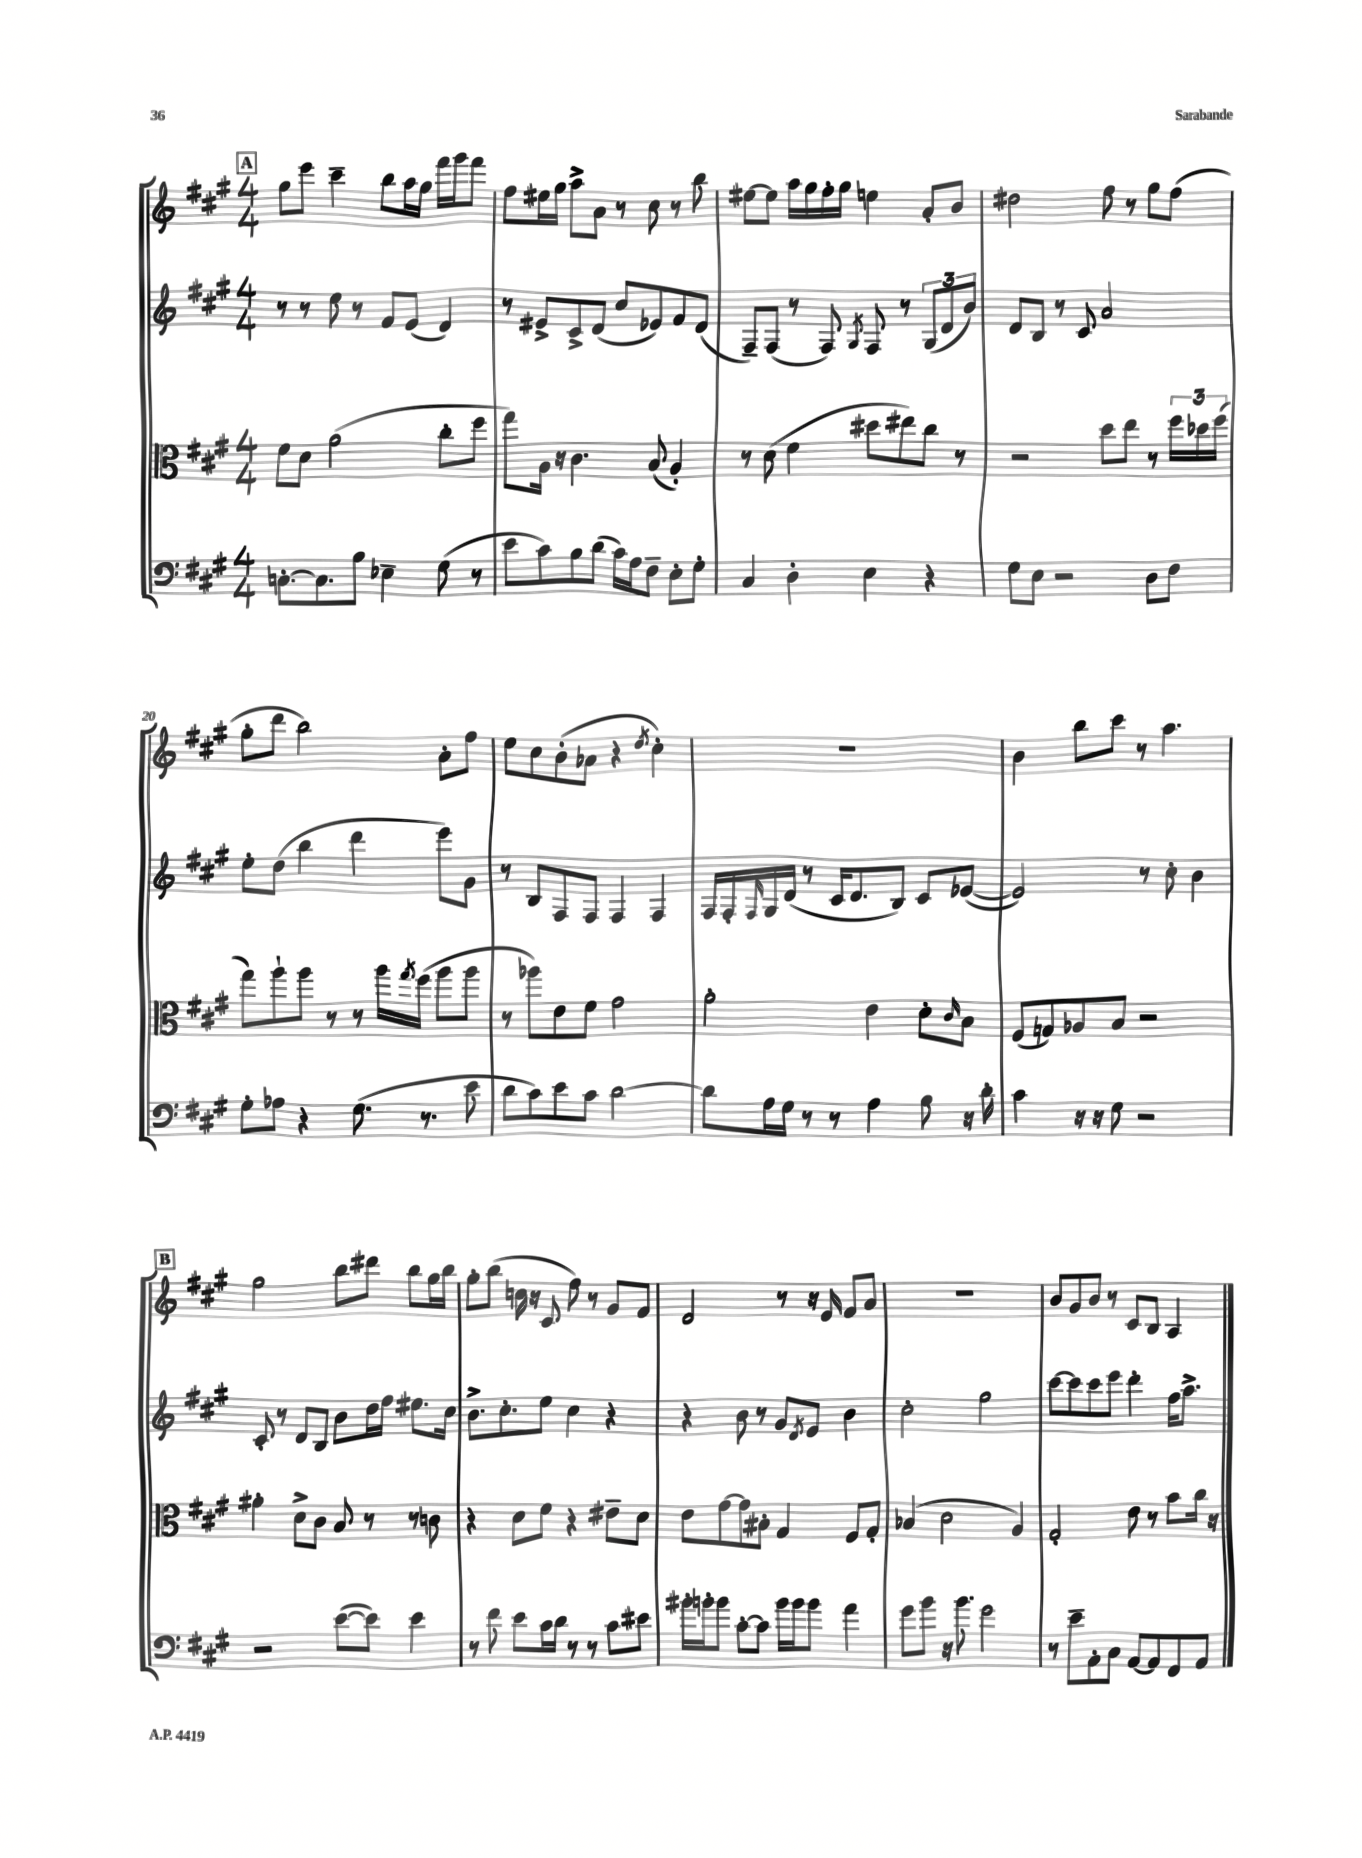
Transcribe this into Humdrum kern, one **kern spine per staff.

**kern	**kern	**kern	**kern
*staff4	*staff3	*staff2	*staff1
*clefF4	*clefC3	*clefG2	*clefG2
*k[f#c#g#]	*k[f#c#g#]	*k[f#c#g#]	*k[f#c#g#]
*M4/4	*M4/4	*M4/4	*M4/4
[8.C'	8f#	8r	8gg#
.	8d	8r	8eee
8.C]	.	.	.
.	(2a	8ee	4ccc#~
8B	.	8r	.
4E-~	.	8f#	8bb
.	.	(8e	16aa
.	.	.	16gg#
(8G#	8cc#'	4d)	16fff#
.	.	.	16ggg#
8r	8ff#	.	8fff#
=	=	=	=
8e	8gg#)	8r	8ff#
8c#)	16A	8e#^	16ee#
.	16r	.	16gg#
8B	4.c#	8c#^	8aa^
(8d	.	(8d	8a
16c#)	.	8cc#	8r
16A	.	.	.
8F#~	(8B	8e-)	8cc#
8E'	4A')	8f#	8r
8G#'	.	(8d	8bb
=	=	=	=
4C#	8r	8F#~)	[8ee#
.	(8d	(8F#	8ee#]
4D'	4f#	8r	16aa
.	.	.	16gg#
.	.	8F#)	16ff#'
.	.	.	16gg#
.	.	8qG#	.
4E	8dd#	8F#	4ee
.	8ee#)	8r	.
4r	8cc#	(12G#	8a'
.	.	12d	.
.	8r	.	8b
.	.	12b)	.
=	=	=	=
8G#	2r	8d	2dd#
8E	.	8B	.
2r	.	8r	.
.	.	8c#	.
.	8dd	2a	8ff#
.	8ee	.	8r
8D	8r	.	8gg#
8F#	24ff#	.	(8ff#
.	24dd-	.	.
.	(24ff#	.	.
=	=	=	=
8G#'	8gg#)	8ee'	8gg#'
8A-	8aa`	(8dd	8ddd
4r	8aa	4bb	2bb)
.	8r	.	.
(8.G#	8r	4ddd	.
.	16aa	.	.
.	8qgg#	.	.
8.r	(16ff#	.	.
.	8aa	8eee)	8a'
8e	8aa	8g#	8ff#
=	=	=	=
8d	8r	8r	8ee
8c#)	8aa-)	8B	8cc#
8e	8e	8F#	(8b'
8c#	8f#	8F#	8a-
[2d	2g#	4F#	4r
.	.	.	8qdd
.	.	4F#	4cc#')
=	=	=	=
8d]	2a'	16F#	1r
.	.	16F#'	.
.	.	16qqF#	.
16A	.	16G#	.
16G#	.	(16d	.
8r	.	8r	.
8r	.	16c#	.
.	.	8.d	.
4A	4e	.	.
.	.	8B)	.
8B	8d'	8c#	.
.	16qqc#	.	.
16r	8B	([8e-	.
16d'	.	.	.
=	=	=	=
4c#	(8F#	2e-])	4b
.	8G)	.	.
16r	8A-	.	8bb
16r	.	.	.
8G#	8B	.	8ccc#
2r	2r	8r	8r
.	.	8cc#'	4.aa
.	.	4b	.
=	=	=	=
2r	4a#'	8c#'	2gg#
.	.	8r	.
.	8d^	8d	.
.	8c#	8B	.
([8e	8B	8b	8bb
8e])	8r	16dd	8ddd#
.	.	16ff#	.
4e	8r	8.ee#	8bb
.	8c	.	16gg#
.	.	16cc#	16bb
=	=	=	=
8r	4r	8.b^	8gg#'
8f#	.	.	(8bb
.	.	8.cc#'	.
8e	8d	.	16cc
.	.	.	16r
16c#	8f#	8ee	8c#
16d	.	.	.
8r	4r	4cc#	8ff#)
8r	.	.	8r
8c#	8e#~	4r	8g#
8e#	8d	.	8f#
=	=	=	=
16b#'	8e	4r	2d
16b'	.	.	.
8b	[8g#	.	.
[8c#'	8g#]	8b	.
8c#]	8B#'	8r	.
16b	4G#	8g#	8r
16b	.	.	.
.	.	8qd	.
8b	.	8e	16r
.	.	.	16e
4a	8F#	4b	8f#
.	8G#'	.	8a
=	=	=	=
8g#	(4B-	2cc#'	1r
8b	.	.	.
16r	2d	.	.
8.b	.	.	.
2g#	.	2gg#	.
.	4A)	.	.
=	=	=	=
8r	2G#'	[8ccc#	8b
8e~	.	8ccc#]	8g#
8AA'	.	8ccc#	8b
8C#	.	8eee	8r
[8AA	8e	4ddd'	8c#
8AA]	8r	.	8B
8FF#	8b	16ff#	4A
.	.	8.aa^	.
8AA	16cc#	.	.
.	16r	.	.
==	==	==	==
*-	*-	*-	*-
